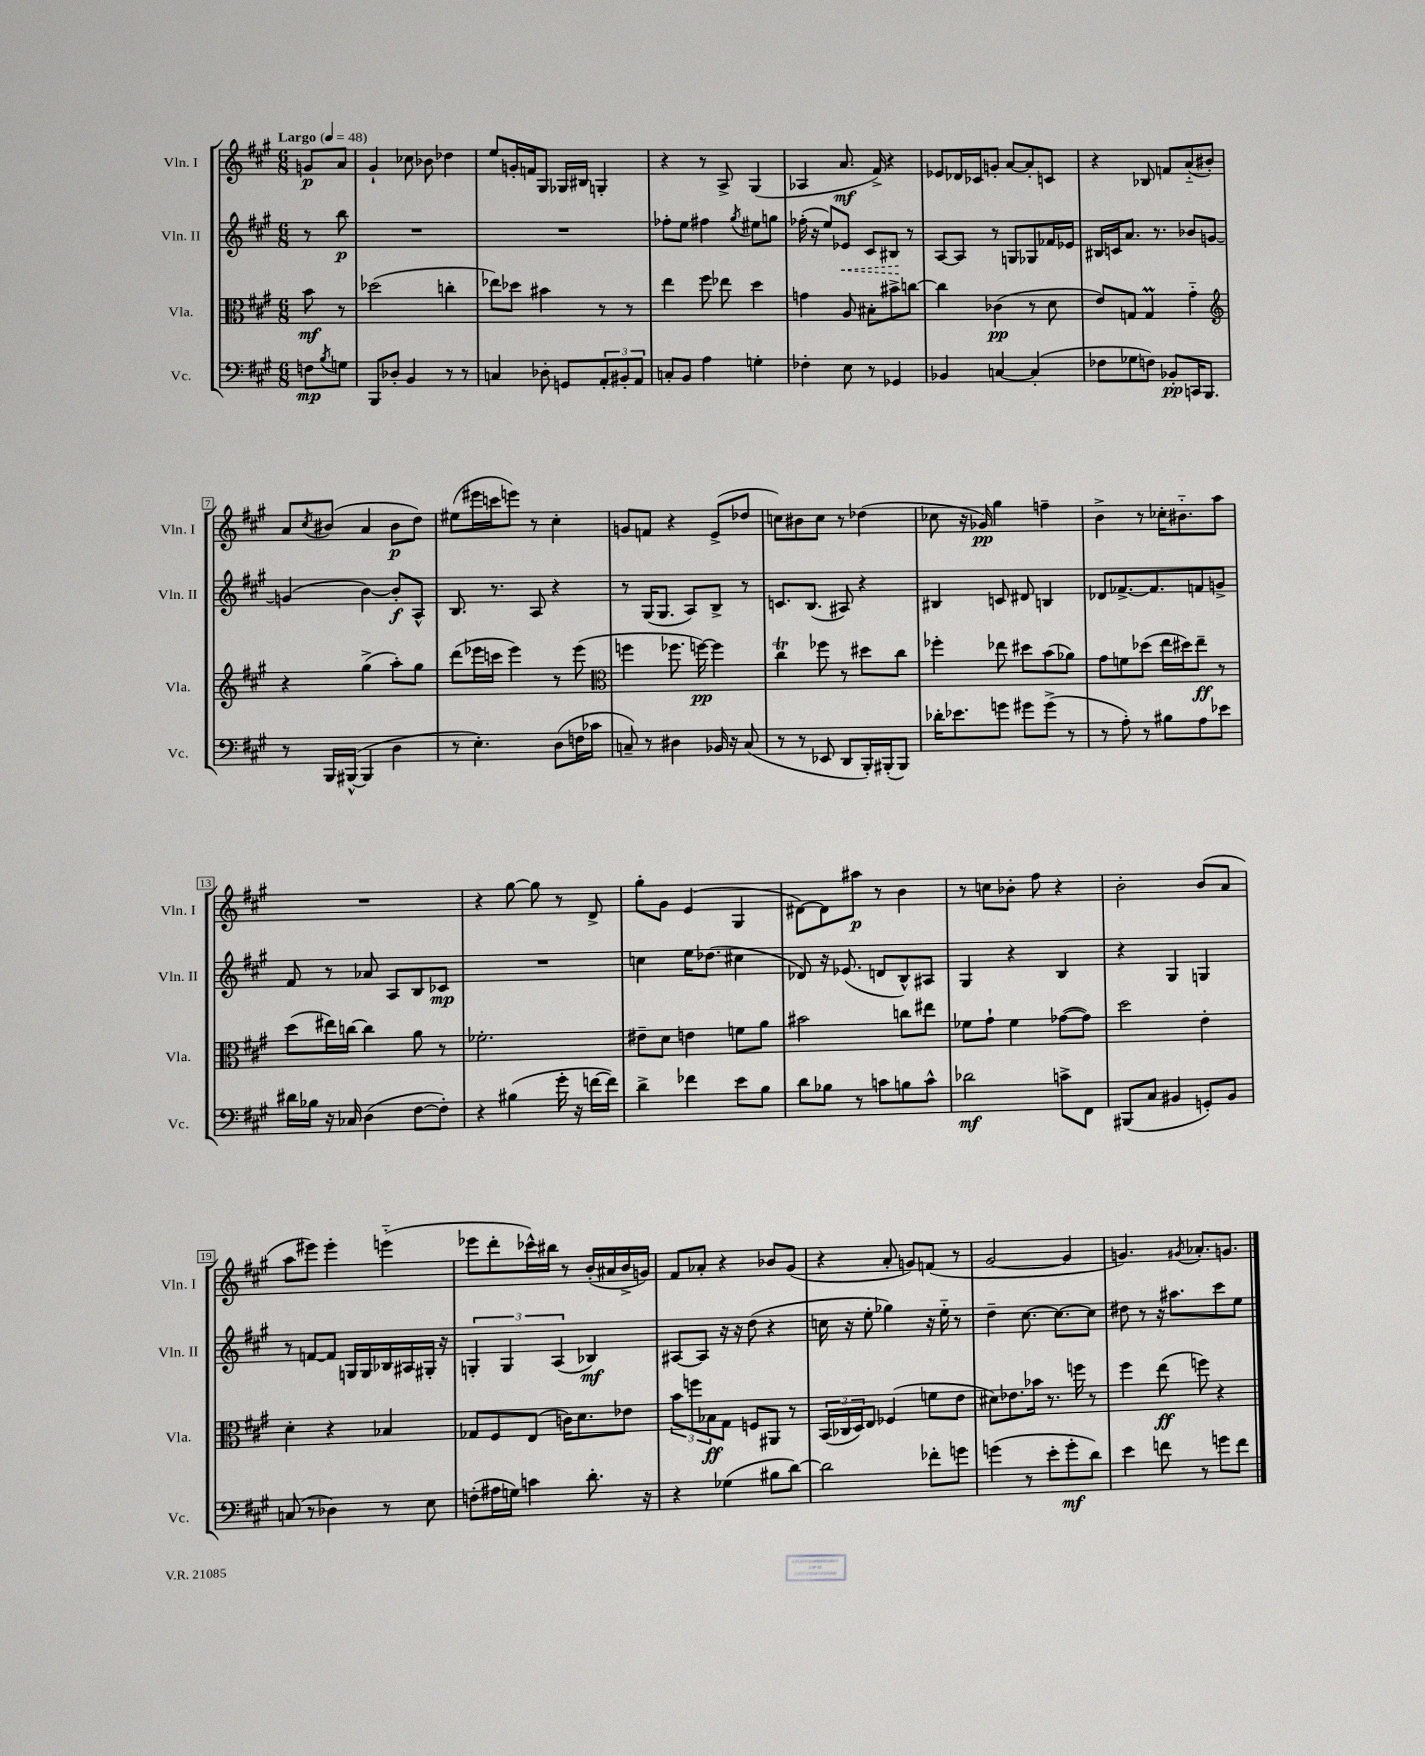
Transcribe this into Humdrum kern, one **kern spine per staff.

**kern	**kern	**kern	**kern
*staff4	*staff3	*staff2	*staff1
*clefF4	*clefC3	*clefG2	*clefG2
*k[f#c#g#]	*k[f#c#g#]	*k[f#c#g#]	*k[f#c#g#]
*M6/8	*M6/8	*M6/8	*M6/8
*MM48	*MM48	*MM48	*MM48
8F	8b	8r	8g
8qB	.	.	.
8G	8r	8bb	8a
=	=	=	=
8BBB	(2dd-	2.r	4g#`
8D-'	.	.	.
4BB	.	.	8cc-
.	.	.	8b-
8r	4cc'	.	4dd-
8r	.	.	.
=	=	=	=
4C	8ee-)	2.r	8ee
.	8dd-	.	16g'
.	.	.	16f
8D-'	4b#	.	8G#
8GG	.	.	16G-
.	.	.	16B#
12AA'	8r	.	4G'
12BB#'	.	.	.
.	8r	.	.
12AA	.	.	.
=	=	=	=
8C'	4ee	8ff-'	4r
8BB	.	8ee	.
4A	8ff#	4ff#	8r
.	8ee-	.	8A^
.	.	8qgg#	.
4G'	4dd	8ee#	(4G#
.	.	8gg	.
=	=	=	=
4F-'	4g	(16ff-'	4A-
.	.	16r	.
.	.	8ee)	.
8E	8A	8e-	8.a
8r	8B#'	8c#	.
.	.	.	16f#^)
4GG-	8b#^	8B#	4r
.	[8cc	8r	.
=	=	=	=
4BB-	4cc]	[8A	8e-
.	.	8A]	16d-
.	.	.	16c-
[4C	(4c-	8r	8g'
.	.	8G	[8a
(4C']	8r	8G-	8a']
.	8d	16f-	8c
.	.	16e-	.
=	=	=	=
8F-	8e)	16B#	4r
.	.	16c	.
8G-	8G	8.a	.
8F)	4G	.	8B-
.	.	8.r	.
8BB-'	.	.	8f
16CC	4g#'~	8b-	(8a'~
8.BBB	.	.	.
.	.	[8g	8b#')
=	=	=	=
*	*clefG2	*	*
8r	4r	(4g]	8a
.	.	.	8qcc#
16BBB	.	.	(8b#
([16BBB#^^	.	.	.
4BBB#]	(4gg#^	[4b)	4a
4D	8aa')	8b']	8b#
.	8gg#	8A^^	8dd)
=	=	=	=
8r	(8ddd	8.B	(8ee#
4.E')	16eee-	.	16eee#
.	16ccc	8.r	16ccc
.	4eee-)	.	8eee)
.	.	8A	8r
(8D	8r	4r	4cc#'
16F	(8eee-	.	.
16c-	.	.	.
=	=	=	=
*	*clefC3	*	*
8C~)	4ff	8r	8g
8r	.	(16G#	8f
.	.	8.G#	.
4D#	8.ff-	.	4r
.	.	8A)	.
.	[16ff)	.	.
16BB-	4ff]	8B^	(8e^
16r	.	.	.
(8C	.	8r	8dd-
=	=	=	=
8r	4cc#	8.c	8cc)
8r	.	.	8b#
.	.	(8.B	.
8EE-	8ff-	.	8cc
8DD	8r	8A#)	8r
16BBB')	8dd#	4r	(4dd-
(16BBB#'	.	.	.
8BBB#)	8cc#	.	.
=	=	=	=
16d-'	4ff-'	4B#	8cc-
8.e-	.	.	.
.	.	.	16r
.	.	.	16g-)
8g	8ee-	8c	4gg#
8g#	8dd#	8d#	.
(8g#^	(8b	4B	4ff~
8r	8a-)	.	.
=	=	=	=
8r	8g#	8d-	4b^
8A')	8f	[8.f-^	.
8r	(8dd-	.	8r
.	.	8.f-]	.
8B#	16ee	.	16cc-'
.	16dd#)	.	8.b#'~
8A	8ee~	8f	.
8e-	8r	8g^	8aa
=	=	=	=
16d#	(8dd	8f#	2.r
16B-	.	.	.
16r	16ee#)	8r	.
16C-	[16cc	.	.
(4D	4cc]	8a-	.
.	.	8A	.
[8F#	8a	8B	.
8F#'])	8r	8c-	.
=	=	=	=
4r	2.f-'	2.r	4r
(4B#	.	.	[8gg#
.	.	.	8gg#]
16g#'	.	.	8r
16r	.	.	.
[16f	.	.	8d^
16f])	.	.	.
=	=	=	=
4d^	8e#~	4cc	8gg#'
.	8d	.	8g#
4f-	4e	16ee	(4e
.	.	(8.dd-	.
8e	8f	4cc#	4G#
8B	8a	.	.
=	=	=	=
8d	2b#	8d-)	[8d#)
8B-	.	16r	8d#]
.	.	(8.e-	.
8r	.	.	8aa#
8c	.	8d	8r
8B	8cc	8B^^)	4b
8c^^	8ee#	8A#	.
=	=	=	=
2d-	8f-	4G#	8r
.	8g#`	.	8cc
.	4f-	4r	8b-'
.	.	.	8ff#
8c^	([8g-	4B	4r
8FF#	8g-])	.	.
=	=	=	=
(8BBB#	2dd	4r	2b'
8C#	.	.	.
4BB#	.	4G#	.
8GG')	4e'	4G	(8b
8BB#	.	.	8a
=	=	=	=
(8C	4d'	8r	8aa
8r	.	[8f	8eee#)
4D-)	4r	8f]	4eee#'
.	.	16G	.
.	.	16G	.
8r	4B-	16B-	(4eee'~
.	.	16A#	.
8E	.	16G#'	.
.	.	16r	.
=	=	=	=
(8F'	8G-	6G'	8eee-
16A#	8F#	.	8ddd'
.	.	6G	.
16G)	.	.	.
4c	(8E	.	16ccc-^^)
.	.	.	16bb#
.	.	(6A	.
.	16c)	.	8r
.	8.d	.	.
8.d'	.	4B-)	(16b'
.	.	.	16a#
.	8e-	.	16b^
16r	.	.	16g)
=	=	=	=
4r	12b	[8A#	8f#
.	12ff	.	.
.	.	8A#]	8a-'
.	12B-	.	.
(4G-	8G#	16r	4r
.	.	16r	.
.	8F	(8dd	.
8B#	8AA#	4r	8b-
[8d)	8r	.	(8g#
=	=	=	=
2d]	(24BB	16cc	4r
.	24C-	.	.
.	.	16r	.
.	24D)	.	.
.	8E	8ee'	.
.	(4F-	4gg-)	8a'
.	.	.	8g)
8f-'	8f	16r	(8f
.	.	16ee'~	.
8g	8e	8r	8r
=	=	=	=
(4g	8d#)	4dd~	[2g#
.	8.e-	.	.
8r	.	[8.cc#	.
.	16b-	.	.
8e'	8.r	.	.
.	.	8.cc#_	.
8g'	.	.	4g#]
.	16ff	.	.
8d)	8r	8cc#]	.
=	=	=	=
4e	4ff#	8dd#	4.g)
.	.	8r	.
8f	(8ee	16r	.
.	.	8.aa#	.
.	.	.	8qg#
8r	8ff)	.	8.a-'
8g	4r	8ccc#	.
.	.	.	8.g
8f	.	8ee	.
==	==	==	==
*-	*-	*-	*-
